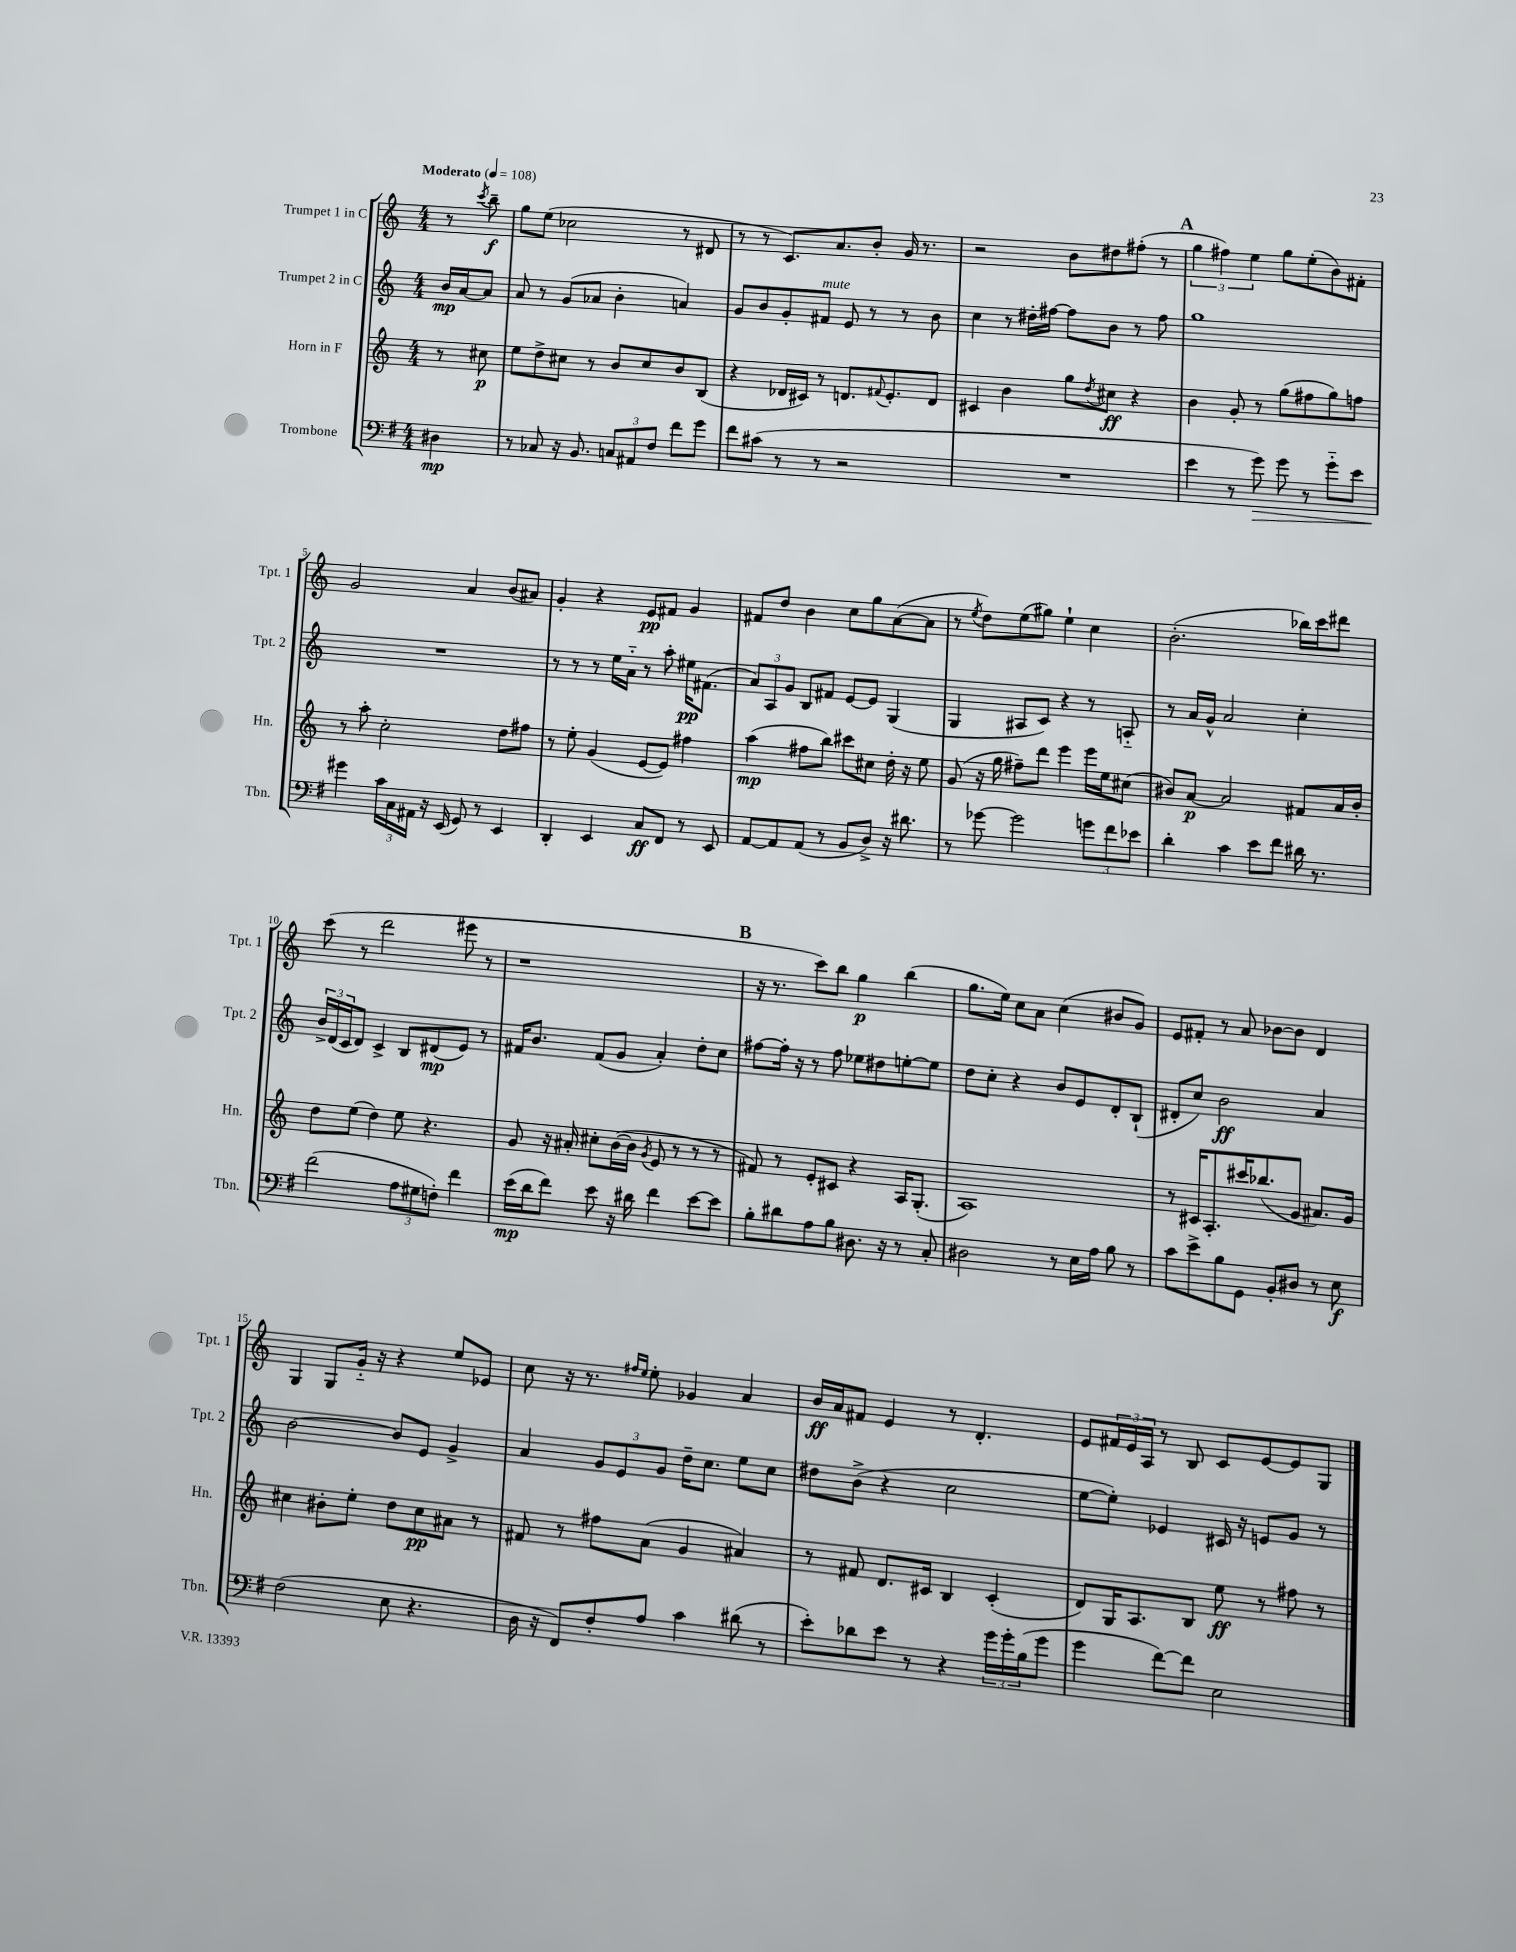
<<
\new StaffGroup <<
\new Staff = "s0" \with { instrumentName = "Trumpet 1 in C" shortInstrumentName = "Tpt. 1" } {
    \clef treble \key c \major \numericTimeSignature \time 4/4 \partial 4 \tempo "Moderato" 4 = 108
    r8 \acciaccatura { c'''8 } b''8--\f |
    g''8 e''8( ces''2 r8 dis'8 |
    r8 r8 c'8.) a'8. b'8-. g'16 r8. |
    r2 b'8 dis''8 fis''8-.( r8 |
    \mark \markup { \bold "A" } \tuplet 3/2 { g''4 fis''4) e''4 } g''8 e''8-.( b'8) fis'8-. |
    g'2 a'4 b'8( ais'8) |
    g'4-. r4 e'8\pp fis'8 g'4 |
    fis'8 d''8 b'4 c''8 g''8 a'8~( a'8 |
    r8 \acciaccatura { e''8 } d''8) e''8( gis''8) e''4-! c''4 |
    b'2.-.( bes''16) c'''16 dis'''8 |
    c'''8( r8 d'''2 eis'''8 r8 |
    r1 |
    \mark \markup { \bold "B" } r16 r8. c'''8) b''8 g''4\p b''4( |
    g''8. e''16) c''8 a'8 c''4( bis'8 g'8) |
    e'8 fis'8-. r8 a'8 bes'8~ bes'8 d'4 |
    g4 g8 g'16-_ r16 r4 e''8 ees'8 |
    c''8 r16 r8. \grace { fis''16 e''16 } e''8-. ges'4 a'4 |
    b'16\ff a'16 fis'8 e'4 r8 d'4.-. |
    e'8 \tuplet 3/2 { fis'16 e'16 a16 } r8 b8 c'8 e'8~ e'8 g8 \bar "|." |
}
\new Staff = "s1" \with { instrumentName = "Trumpet 2 in C" shortInstrumentName = "Tpt. 2" } {
    \clef treble \key c \major \numericTimeSignature \time 4/4 \partial 4
    b'16\mp a'16~ a'8 |
    a'8 r8 g'8( aes'8 b'4-. a'4) |
    g'8 b'8 g'8-. fis'8^\markup { \italic "mute" } e'8 r8 r8 b'8 |
    c''4 r8 dis''16-. fis''16~ fis''8 b'8 r8 fis''8 |
    \mark \markup { \bold "A" } g''1 |
    R1 |
    r8 r8 r8 e''16 a'16-_ r8 a''8-. eis''16\pp fis'8.( |
    \tuplet 3/2 { a'8) a8 g'8 } b8 fis'8 e'8~ e'8 g4( |
    g4 ais8 c'8) r4 r8 a8-_ |
    r8 a'16 g'16-^ a'2 c''4-. |
    \tuplet 3/2 { b'16-> d'16( c'16 } d'8) c'4-> b8 dis'8\mp( e'8) r8 |
    fis'16 b'8. fis'8( g'8 a'4-.) d''8-. c''8 |
    \mark \markup { \bold "B" } fis''8~ fis''16-. r16 r8 fis''8 ees''8 dis''8 e''8~-. e''8 |
    d''8 c''8-. r4 b'8 e'8 d'8-. b8-!( |
    dis'8-. c''8) b'2\ff a'4 |
    b'2~ b'8 e'8 g'4-> |
    a'4 \tuplet 3/2 { g'8 e'8 g'8 } d''16-- c''8. e''8 c''8 |
    dis''8 b'8->( r4 c''2 |
    e''8~ e''8-.) ees'4 cis'16 r16 e'8 g'8 r8 \bar "|." |
}
\new Staff = "s2" \with { instrumentName = "Horn in F" shortInstrumentName = "Hn." } {
    \clef treble \key c \major \numericTimeSignature \time 4/4 \partial 4
    r8 cis''8\p |
    e''8 d''8-> cis''8 r8 b'8 cis''8 b'8 b8( |
    r4 des'16 cis'16) r8 d'8. \appoggiatura { fis'8 } e'8.-. d'8 |
    cis'4 b'4 g''8 \acciaccatura { d''8 } cis''8\ff r4 |
    \mark \markup { \bold "A" } b'4 g'8-. r8 g''8( fis''8 g''8) f''8 |
    r8 a''8-. c''2-. d''8 fis''8 |
    r8 e''8-. g'4( e'8~ e'8) fis''4 |
    a''4\mp( fis''8 b''8) cis'''8 cis''8 d''16-. r16 e''8 |
    g'8( r16 g''16 fis''8--) d'''8 e'''4 e'''16 e''16 cis''8( |
    bis'8) a'8~\p a'2 fis'8 a'16 bis'16-. |
    d''8 e''8( d''4) e''8 r4. |
    g'8 r16 ais'16-. cis''8-. b'16~( b'16 \acciaccatura { g'8 } e'8 r8 r8 r8 |
    \mark \markup { \bold "B" } fis'8) r8 e'8-. cis'8 r4 a16 g8.-.( |
    a1) |
    r8 cis'16 a8.-. cis'''16 bes''8.( g'8 ais'8.) g'16 |
    cis''4 bis'8-. e''8-. d''8 cis''8\pp ais'8 r8 |
    fis'8 r8 fis''8 a'8( g'4 ais'4) |
    r8 fis'8 d'8. cis'16 b4 cis'4-.( |
    d'8) g16 a8. b8 e''8\ff r8 fis''8 r8 \bar "|." |
}
\new Staff = "s3" \with { instrumentName = "Trombone" shortInstrumentName = "Tbn." } {
    \clef bass \key g \major \numericTimeSignature \time 4/4 \partial 4
    dis4\mp |
    r8 ces8 r16 b,8. \tuplet 3/2 { c8 ais,8 fis8 } fis'8 g'8 |
    fis'8 cis'8( r8 r8 r2 |
    R1 |
    \mark \markup { \bold "A" } e'4 r8 g'8\>) g'8 r8 g'8-_ e'8 |
    gis'4\! \tuplet 3/2 { c'16 c16 ais,16 } r16 e,16( g,8) r8 e,4 |
    d,4-. e,4 c8\ff fis,8 r8 e,8 |
    a,8~ a,8 a,8( r8 b,8 d8->) r16 dis'8. |
    r8 ges'8~ ges'2 \tuplet 3/2 { g'8 fis'8 ees'8 } |
    d'4-. c'4 e'8 fis'8 dis'16 r8. |
    fis'2( \tuplet 3/2 { a8 gis8 f8-.) } fis'4 |
    e'16\mp( d'16 fis'8) e'8 r16 dis'16 fis'4 e'8~ e'8 |
    \mark \markup { \bold "B" } b8-. dis'8 a8 b8 dis8. r16 r8 c8-. |
    dis2 r8 e16 a16 b8 r8 |
    c'8 e'8-> b8 g,8 b,8-. dis8 r8 e8\f |
    fis2( e8 r4. |
    d16 r16 fis,8) fis8-. a8 c'4 dis'8( r8 |
    e'8-.) des'8 e'8 r8 r4 \tuplet 3/2 { g'16 g'16-. b16( } g'8 |
    g'4 fis'8~) fis'8 e2 \bar "|." |
}
>>
>>
